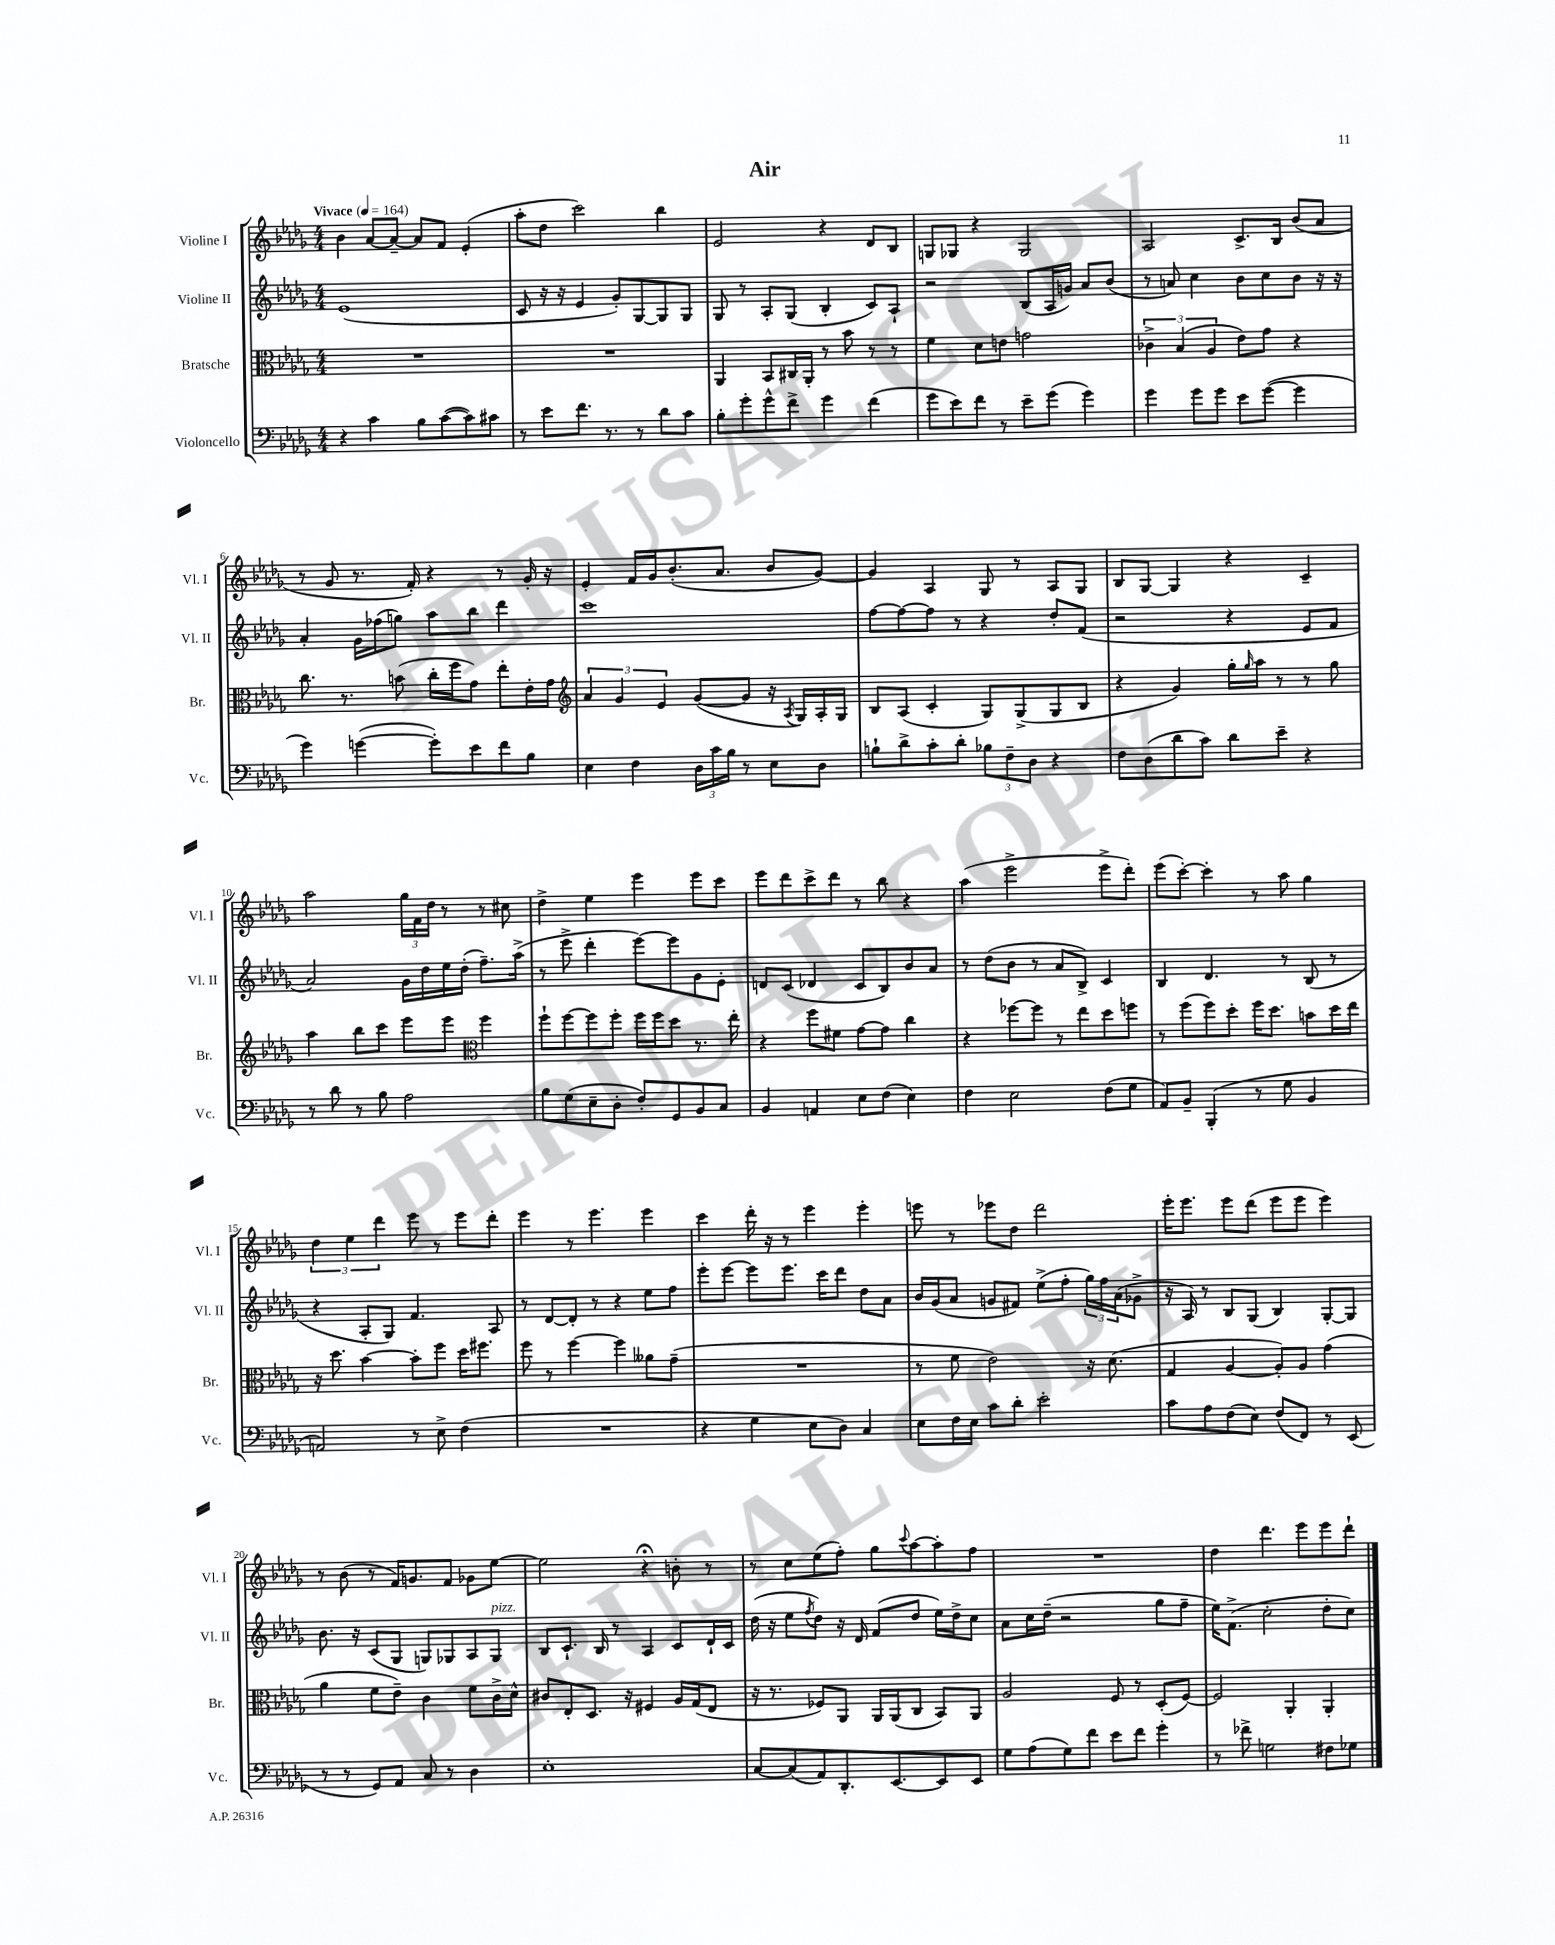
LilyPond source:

\header { title = "Air" }
<<
\new StaffGroup <<
\new Staff = "s0" \with { instrumentName = "Violine I" shortInstrumentName = "Vl. I" } {
    \clef treble \key des \major \numericTimeSignature \time 4/4 \tempo "Vivace" 4 = 164
    bes'4 aes'8~ aes'8~-- aes'8 f'8 ees'4-.( |
    aes''8-. des''8 c'''2) bes''4 |
    ees'2 r4 des'8 bes8 |
    g8 ges8 r4 ges2 |
    aes2 c'8.-> bes16 bes'8( aes'8 |
    r8 ges'8 r8. f'16-.) r4 r8 ges'16-. r16 |
    ees'4-. f'16 ges'16 bes'8.-.( aes'8. bes'8 ges'8~) |
    ges'4 aes4 ges8 r8 aes8 ges8 |
    bes8 ges8~ ges4 r4 c'4-- |
    aes''2 \tuplet 3/2 { ges''16 f'16 des''16 } r8 r8 cis''8 |
    des''4-> ees''4 ees'''4 ees'''8 c'''8 |
    ees'''8 des'''8 c'''8-> des'''8 r8 bes''8 r4 |
    aes''4( ees'''2-> ees'''8-> des'''8-.) |
    ees'''8( c'''8~-.) c'''4-. r8 aes''8 ges''4 |
    \tuplet 3/2 { des''4 ees''4 des'''4 } ees'''8 r8 ees'''8 des'''8-. |
    ees'''4 r8 ees'''4. ees'''4 |
    c'''4 des'''16-. r16 r8 ees'''4 ees'''4-. |
    e'''8 r8 ees'''8 des''8 des'''2 |
    ees'''16-. ees'''8. ees'''8 des'''8( ees'''8 ees'''8 ees'''4) |
    r8 bes'8( r8 f'16) g'8. f'8 ges'8 ees''8~ |
    ees''2 r4\fermata b'8-. r8 |
    r8 c''8 ees''8( f''8-.) ges''8 \appoggiatura { c'''8 } aes''8~ aes''8-. f''8 |
    R1 |
    des''4 des'''4. ees'''8 ees'''8 des'''8-! \bar "|." |
}
\new Staff = "s1" \with { instrumentName = "Violine II" shortInstrumentName = "Vl. II" } {
    \clef treble \key des \major \numericTimeSignature \time 4/4
    ees'1( |
    c'8 r16 r16 ees'4 ges'8-.) ges8~ ges8 ges8 |
    ges8 r8 aes8-. ges8( bes4-. c'8) aes8-! |
    r2 bes8( aes16 g'16) aes'8 bes'8( |
    r8 a'8) c''4 bes'8 c''8 bes'8 r16 r16 |
    aes'4-. ges'16 fes''16( g''8) aes''8 bes''8 des'''4 |
    c'''1 |
    f''8~ f''8~ f''8 r8 r4 des''8-. f'8( |
    r2 r4 ees'8 f'8 |
    aes'2) ges'16 des''16 ees''16 des''16-.( f''8.--) aes''16->( |
    r8 ees'''8-> des'''4-. ees'''8~) ees'''8 ges'8 ees'8-. |
    d'8 c'8( des'4 c'8 bes8) bes'8 aes'8 |
    r8 des''8( bes'8 r8 aes'8 bes8->) c'4 |
    bes4 des'4. r8 bes8( r8 |
    r4 aes8-. ges8) f'4. aes8 |
    r8 des'8~ des'8-. r8 r4 ees''8 f''8 |
    ees'''8-. ees'''8~ ees'''8 ees'''8. c'''16 des'''8 des''8 aes'8 |
    bes'16 ges'16( aes'8 g'8 fis'8) ees''8->( f''8-. \tuplet 3/2 { ges''16) f''16 aes'16( } ges'8-> |
    r16 aes16) r8 bes8 ges8( bes4) ges8~-. ges8 |
    bes'8. r16 c'8( ges8 g8) ges8 aes8 ges8^\markup { \italic "pizz." } |
    bes8 c'8.-! bes16 r8 aes4 c'8 des'16-! c'16 |
    des''16( r16 ees''8 \acciaccatura { f''8 } des''8) r16 des'16 f'8( des''8 ees''16) des''16-> c''8 |
    aes'8 c''16 des''16--( r2 ges''8 f''8-- |
    ees''16) f'8.->( c''2-. des''8-. c''8) \bar "|." |
}
\new Staff = "s2" \with { instrumentName = "Bratsche" shortInstrumentName = "Br." } {
    \clef alto \key des \major \numericTimeSignature \time 4/4
    R1 |
    R1 |
    aes,4 bes,8 cis16 aes,16-. r8 bes'8 r8 r8 |
    f'4 des'8 e'8 g'2 |
    \tuplet 3/2 { ces'4-> bes4( aes4 } ees'8) ges'8 r4 |
    c''8. r8. b'8( c''16-. f''16 ges'8) ees''8-. ees'16-. ges'16 |
    \clef treble \tuplet 3/2 { aes'4 ges'4 ees'4 } ges'8~( ges'8 r16 \acciaccatura { aes8 } ges16) aes16-. ges16 |
    bes8 aes8( c'4-. ges8) ges8->( ges8 bes8 |
    r4 ges'4) ges''16-. \grace { ges''16 } aes''16 r8 r8 ges''8 |
    aes''4 bes''8 c'''8 ees'''8 ees'''8 \clef alto f''4 |
    f''8-! f''8~ f''8 f''8-. f''16 f''16 des''8 r8. ees''16-. |
    r4 f''8 fis'8 ges'8~ ges'8 c''4 |
    r4 fes''8~ fes''8 r8 ees''8 des''8 f''8 |
    r8 f''8( f''8) des''8-. f''16 des''8. b'8 des''16 ees''16 |
    r16 des''8. bes'4~ bes'8-. f''8 des''16 fis''8. |
    f''8 r8 f''4~ f''4 aeses'8 ges'8--( |
    R1 |
    r8 f'8 ees'2) r16 des'8.( |
    ges4 aes4~ aes8-.) aes8 ges'4( |
    aes'4 f'8 ees'8--) c'4 f'8 c'16-> des'16-^ |
    cis'8 ees8-. des8. r16 fis4 aes16 ges16( ees8 |
    r16 r8. fes8) aes,8 aes,16 aes,16( c8 bes,8) aes,8 |
    aes2 f8 r8 des8-.( f8~) |
    f2 aes,4-. aes,4-. \bar "|." |
}
\new Staff = "s3" \with { instrumentName = "Violoncello" shortInstrumentName = "Vc." } {
    \clef bass \key des \major \numericTimeSignature \time 4/4
    r4 c'4 bes8 c'8~( c'8) cis'8 |
    r8 ees'8 f'8. r8. r8 des'8 c'8 |
    bes8-. ges'8-. ges'8-^ f'8-> ges'4 f'4( |
    ges'8 ees'8) f'8 r8 ees'8-- ges'8( ges'4) |
    ges'4 ges'8 ges'8 ees'8 ges'8~( ges'4 |
    ges'4) g'4~( g'8-.) ees'8 f'8 bes8 |
    ees4 f4 \tuplet 3/2 { des16 c'16 bes16 } r8 ees8 des8 |
    b8-! des'8-> c'8-. des'8-. \tuplet 3/2 { bes8 f8-- des8 } r4 |
    f8 des8( des'8 c'8) des'8 ees'8-- r4 |
    r8 des'8 r8 bes8 aes2 |
    bes8 ges8( ees8-- des8-. f8-.) ges,8 bes,8 c8 |
    bes,4 a,4 ees8 f8( ees4) |
    f4 ees2 f8( ges8 |
    aes,8) bes,8-- bes,,4-.( r8 ges8 bes,4 |
    a,2) r8 ees8-> f4( |
    R1 |
    r4 ges4 ees8 des8) c4 |
    ees8 f16 ees16 c'8 des'8-. ees'2-. |
    c'8 aes8 f8( ees8) f8( f,8) r8 ees,8( |
    r8 r8 ges,8) aes,8 c8 r8 des4 |
    ees1-. |
    c8~ c8( aes,8) des,8.-. ees,8.~ ees,8 ees,8 |
    ges8 aes8( ges8) f'8 ees'8 f'8 ges'4-. |
    r8 fes'8-> g2 fis8 ges8 \bar "|." |
}
>>
>>
